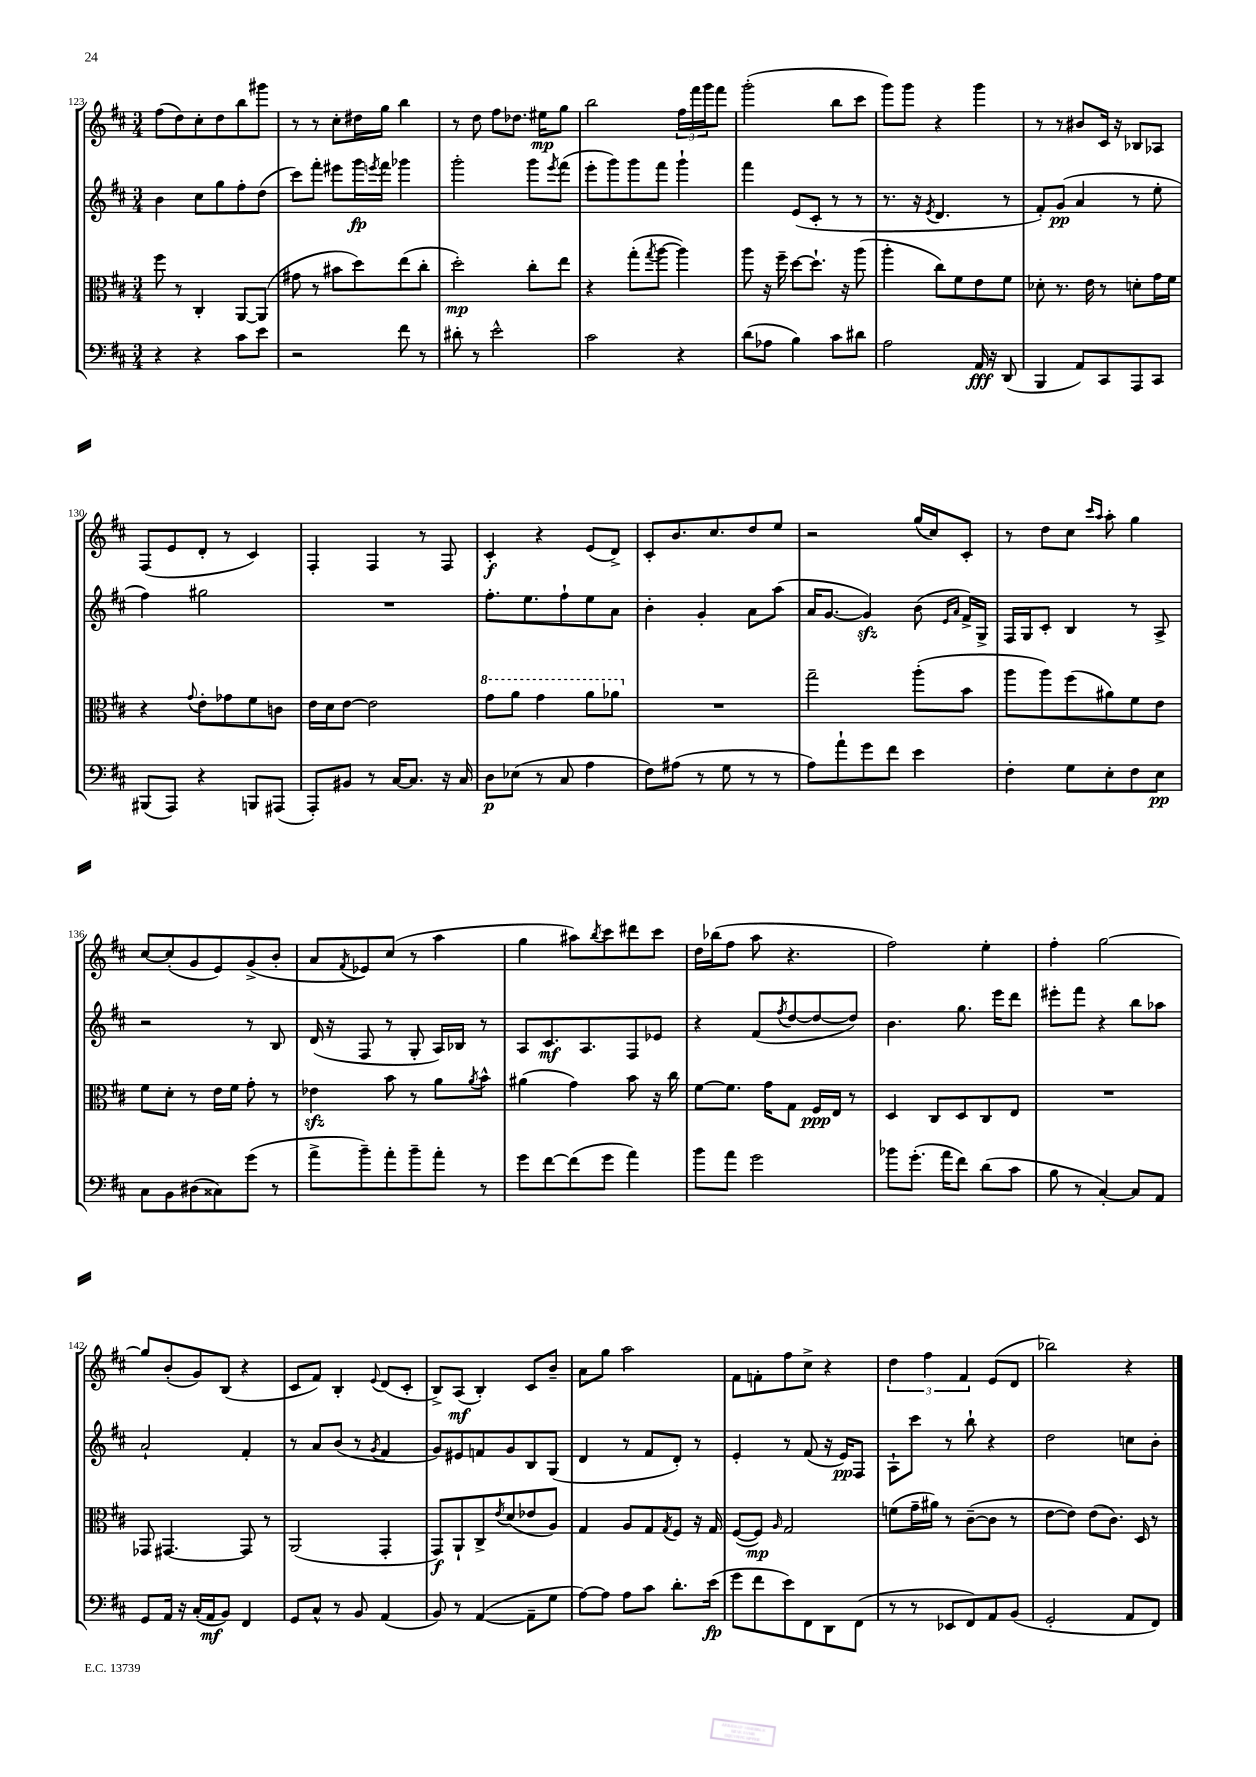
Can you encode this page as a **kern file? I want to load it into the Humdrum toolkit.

**kern	**dynam	**kern	**dynam	**kern	**dynam	**kern	**dynam
*part4	*part4	*part3	*part3	*part2	*part2	*part1	*part1
*staff4	*staff4	*staff3	*staff3	*staff2	*staff2	*staff1	*staff1
*clefF4	*	*clefC3	*	*clefG2	*	*clefG2	*
*k[f#c#]	*	*k[f#c#]	*	*k[f#c#]	*	*k[f#c#]	*
*M3/4	*	*M3/4	*	*M3/4	*	*M3/4	*
=123	=123	=123	=123	=123	=123	=123	=123
4r	.	8ff#\	.	4b\	.	(8ff#\L	.
.	.	8r	.	.	.	8dd\)	.
4r	.	4C#'/	.	8cc#\L	.	8cc#'\	.
.	.	.	.	8gg\	.	8dd\	.
8c#\L	.	[8AA/L	.	8ff#'\	.	8bb\	.
8e\J	.	(8AA/J]	.	(8dd\J	.	8ggg#X\J	.
=124	=124	=124	=124	=124	=124	=124	=124
2r	.	8g#X\	.	8ccc#\L)	.	8r	.
.	.	8r	.	8fff#'\J	.	8r	.
.	.	8b#X\L	.	8eee#X\L	.	8cc#'\L	.
.	.	8dd\)	.	16ggg\L	fp	16dd#X\L	.
.	.	.	.	8qeeen/	.	.	.
.	.	.	.	16fff#\JJ	.	16gg\JJ	.
8f#\	.	(8ee\	.	4ggg-X\	.	4bb\	.
8r	.	8cc#'\J	.	.	.	.	.
=125	=125	=125	=125	=125	=125	=125	=125
8d#X'\	.	2dd'\)	mp	2ggg'\	.	8r	.
8r	.	.	.	.	.	8dd\	.
2e^^\	.	.	.	.	.	8ff#\L	.
.	.	.	.	.	.	8.dd-X\J	.
.	.	8cc#'\L	.	8ggg\L	.	.	.
.	.	.	.	.	.	16ee#X\KL	mp
.	.	.	.	8qeee/	.	.	.
.	.	8ee\J	.	(8fff#\J	.	8gg\J	.
=126	=126	=126	=126	=126	=126	=126	=126
2c#\	.	4r	.	8eee'\L	.	2bb\	.
.	.	.	.	8ggg\)	.	.	.
.	.	(8gg'\L	.	8ggg\	.	.	.
.	.	8qgg/	.	.	.	.	.
.	.	[8aa\J	.	8fff#\J	.	.	.
4r	.	4aa\])	.	4ggg`\	.	24ff#\LL	.
.	.	.	.	.	.	24fff#\	.
.	.	.	.	.	.	24ggg\J	.
.	.	.	.	.	.	8fff#\J	.
=127	=127	=127	=127	=127	=127	=127	=127
(8d\L	.	8aa\	.	4fff#\	.	(2ggg'\	.
8A-X\J	.	16r	.	.	.	.	.
.	.	16ff#~\	.	.	.	.	.
4B\)	.	[8dd\L	.	(8e/L	.	.	.
.	.	8.dd`\J]	.	8c#'/J	.	.	.
8c#\L	.	.	.	8r	.	8bb\L	.
.	.	16r	.	.	.	.	.
8d#X\J	.	(8aa\	.	8r	.	8ccc#\J	.
=128	=128	=128	=128	=128	=128	=128	=128
2A\	.	4aa'\	.	8.r	.	8ggg\L)	.
.	.	.	.	.	.	8ggg\J	.
.	.	.	.	16r	.	.	.
.	.	.	.	8qe/	.	.	.
.	.	8cc#\L)	.	4.d/	.	4r	.
.	.	8f#\	.	.	.	.	.
16AA/	fff	8e\	.	.	.	4ggg\	.
16r	.	.	.	.	.	.	.
(8DD/	.	8f#\J	.	8r	.	.	.
=129	=129	=129	=129	=129	=129	=129	=129
4BBB/	.	8d-X'\	.	8f#'/L)	.	8r	.
.	.	8.r	.	(8g/J	pp	8r	.
8AA/L)	.	.	.	4a/	.	8b#X/L	.
.	.	16e\	.	.	.	.	.
8CC#/	.	8r	.	.	.	16c#/Jk	.
.	.	.	.	.	.	16r	.
8AAA/	.	8dn'\L	.	8r	.	8B-X/L	.
8CC#/J	.	16g\L	.	8ee'\	.	8A-X/J	.
.	.	16f#\JJ	.	.	.	.	.
!!LO:LB:g=z
=130	=130	=130	=130	=130	=130	=130	=130
(8BBB#X/L	.	4r	.	4ff#\)	.	(8F#/L	.
8AAA/J)	.	.	.	.	.	8e/	.
.	.	8qqg/	.	.	.	.	.
4r	.	8e'\L	.	2gg#X\	.	8d'/J	.
.	.	8g-X\	.	.	.	8r	.
8BBBn/L	.	8f#\	.	.	.	4c#/)	.
(8AAA#X/J	.	8cn\J	.	.	.	.	.
=131	=131	=131	=131	=131	=131	=131	=131
8AAA'/L)	.	16e\LL	.	2.r	.	4F#'/	.
.	.	16d\J	.	.	.	.	.
8BB#X/J	.	[8e\J	.	.	.	.	.
8r	.	2e\]	.	.	.	4F#/	.
[16C#/KL	.	.	.	.	.	.	.
8.C#/J]	.	.	.	.	.	.	.
.	.	.	.	.	.	8r	.
16r	.	.	.	.	.	8F#/	.
16C#/	.	.	.	.	.	.	.
=132	=132	=132	=132	=132	=132	=132	=132
*	*	*8va	*	*	*	*	*
8D\L	p	8gg\L	.	8.ff#'\L	.	4c#'/	f
(8E-X\J	.	8aa\J	.	.	.	.	.
.	.	.	.	8.ee\	.	.	.
8r	.	4gg\	.	.	.	4r	.
8C#/	.	.	.	8ff#`\	.	.	.
4A\	.	8aa\L	.	8ee\	.	(8e/L	.
.	.	8aa-X\J	.	8a\J	.	8d^/J)	.
=133	=133	=133	=133	=133	=133	=133	=133
*	*	*X8va	*	*	*	*	*
8F#\L)	.	2.r	.	4b'\	.	8c#'/L	.
(8A#X\J	.	.	.	.	.	8.b/	.
8r	.	.	.	4g'/	.	.	.
.	.	.	.	.	.	8.cc#/	.
8G\	.	.	.	.	.	.	.
8r	.	.	.	8a\L	.	8dd/	.
8r	.	.	.	(8aa\J	.	8ee/J	.
=134	=134	=134	=134	=134	=134	=134	=134
8A\L)	.	2gg~\	.	16a/KL	.	2r	.
.	.	.	.	[8.g/J	.	.	.
8a`\	.	.	.	.	.	.	.
8g\	.	.	.	4gzz/])	.	.	.
8f#\J	.	.	.	.	.	.	.
4e\	.	(8aa'\L	.	(8b\	.	(16gg/LL	.
.	.	.	.	.	.	16cc#/J)	.
.	.	.	.	16qqe/LL	.	.	.
.	.	.	.	16qqa/JJ	.	.	.
.	.	8b\J	.	16f#^/LL)	.	8c#'/J	.
.	.	.	.	16G^/JJ	.	.	.
=135	=135	=135	=135	=135	=135	=135	=135
4F#'\	.	8aa\L	.	16F#/LL	.	8r	.
.	.	.	.	16G/J	.	.	.
.	.	8aa\)	.	8c#'/J	.	8dd\L	.
8G\L	.	(8ff#\	.	4B/	.	8cc#\J	.
.	.	.	.	.	.	16qqccc#/LL	.
.	.	.	.	.	.	16qqaa/JJ	.
8E'\	.	8a#X\)	.	.	.	8aa'\	.
8F#\	.	8f#\	.	8r	.	4gg\	.
8E\J	pp	8e\J	.	8A^/	.	.	.
!!LO:LB:g=z
=136	=136	=136	=136	=136	=136	=136	=136
8C#\L	.	8f#\L	.	2r	.	[8cc#/L	.
8BB\	.	8d'\J	.	.	.	(8cc#'/]	.
(8D#X\	.	8r	.	.	.	8g/	.
8C##X\)	.	16e\LL	.	.	.	8e/)	.
.	.	16f#\JJ	.	.	.	.	.
(8g\J	.	8g'\	.	8r	.	(8g^/	.
8r	.	8r	.	8B/	.	8b'/J	.
=137	=137	=137	=137	=137	=137	=137	=137
8a^\L	.	4e-Xzz\	.	(16d/	.	8a/L	.
.	.	.	.	16r	.	.	.
.	.	.	.	.	.	8qf#/	.
8b~\)	.	.	.	8F#/	.	8e-X/)	.
8a'\	.	8b\	.	8r	.	(8cc#/J	.
8b~\	.	8r	.	8G'/	.	8r	.
8a'\J	.	8a\L	.	16A/LL)	.	4aa\	.
.	.	.	.	16B-X/JJ	.	.	.
.	.	8qa/	.	.	.	.	.
8r	.	8b^^\J	.	8r	.	.	.
=138	=138	=138	=138	=138	=138	=138	=138
8g\L	.	(4a#X\	.	8A/L	.	4gg\	.
[8f#\	.	.	.	8.c#/	mf	.	.
(8f#\]	.	4g\)	.	.	.	8aa#X\L)	.
.	.	.	.	8.A/	.	.	.
.	.	.	.	.	.	8qbb/	.
8g\J	.	.	.	.	.	8ccc#\	.
4a\)	.	8b\	.	8F#/	.	8ddd#X\	.
.	.	16r	.	8e-X/J	.	8ccc#\J	.
.	.	16cc#\	.	.	.	.	.
=139	=139	=139	=139	=139	=139	=139	=139
8b\L	.	[8f#\L	.	4r	.	16dd\LL	.
.	.	.	.	.	.	(16bb-X\J	.
8a\J	.	8.f#\J]	.	.	.	8ff#\J	.
2g\	.	.	.	(8f#/L	.	8aa\	.
.	.	16g\KL	.	.	.	.	.
.	.	.	.	8qff#/	.	.	.
.	.	8G\J	.	[8dd/	.	4.r	.
.	.	16F#/LL	ppp	8dd/_	.	.	.
.	.	16E/JJ	.	.	.	.	.
.	.	8r	.	8dd/J])	.	.	.
=140	=140	=140	=140	=140	=140	=140	=140
8b-X\L	.	4D/	.	4.b\	.	2ff#\)	.
(8.g'\J	.	.	.	.	.	.	.
.	.	8C#/L	.	.	.	.	.
16a\KL	.	.	.	.	.	.	.
8f#\J)	.	8D/	.	8.gg\	.	.	.
(8d\L	.	8C#/	.	.	.	4ee'\	.
.	.	.	.	16eee\KL	.	.	.
8c#\J	.	8E/J	.	8ddd\J	.	.	.
=141	=141	=141	=141	=141	=141	=141	=141
8B\	.	2.r	.	8eee#X'\L	.	4ff#'\	.
8r	.	.	.	8fff#\J	.	.	.
[4C#'/)	.	.	.	4r	.	[2gg\	.
8C#/L]	.	.	.	8bb\L	.	.	.
8AA/J	.	.	.	8aa-X\J	.	.	.
!!LO:LB:g=z
=142	=142	=142	=142	=142	=142	=142	=142
8GG/L	.	8GG-X/	.	2a`/	.	8gg/L]	.
16AA/Jk	.	[4.GG#X/	.	.	.	(8b'/	.
16r	.	.	.	.	.	.	.
(16C#'/LL	.	.	.	.	.	8g/)	.
16AA/J	mf	.	.	.	.	.	.
8BB/J)	.	.	.	.	.	(8B/J	.
4FF#/	.	8GG#/]	.	4f#'/	.	4r	.
.	.	8r	.	.	.	.	.
=143	=143	=143	=143	=143	=143	=143	=143
8GG/L	.	(2AA/	.	8r	.	8c#/L	.
8C#^^/J	.	.	.	8a/L	.	8f#/J)	.
8r	.	.	.	(8b/J	.	4B'/	.
8BB/	.	.	.	8r	.	.	.
.	.	.	.	8qg/	.	8qqe/	.
(4AA/	.	4GG'/	.	4f#/	.	(8d/L	.
.	.	.	.	.	.	8c#'/J	.
=144	=144	=144	=144	=144	=144	=144	=144
8BB/)	.	8GG/L)	f	8g/L)	.	8B^/L)	.
8r	.	8AA`/	.	8e#X/	.	(8A/J	mf
([4AA/	.	8C#^/	.	8fn/	.	4B'/)	.
.	.	8qe/	.	.	.	.	.
.	.	(8d/	.	8g/	.	.	.
8AA~\L]	.	8e-X/	.	8B/	.	8c#/L	.
8G\J	.	8A/J)	.	(8G/J	.	8b~/J	.
=145	=145	=145	=145	=145	=145	=145	=145
[8A\L)	.	4G/	.	4d/	.	8a\L	.
8A\J]	.	.	.	.	.	8gg\J	.
8A\L	.	8A/L	.	8r	.	2aa\	.
8c#\J	.	8G/	.	8f#/L	.	.	.
.	.	8qG/	.	.	.	.	.
8.d'\L	.	8F#/J	.	8d'/J)	.	.	.
.	.	16r	.	8r	.	.	.
(16e\Jk	fp	16G/	.	.	.	.	.
=146	=146	=146	=146	=146	=146	=146	=146
8g\L	.	([8F#/L	.	4e'/	.	8f#\L	.
8f#\	.	8F#/J])	mp	.	.	8fn'\	.
.	.	16qqA/	.	.	.	.	.
8e\)	.	2G/	.	8r	.	8ff#\	.
8FF#\	.	.	.	(8f#/	.	8cc#^\J	.
8DD\	.	.	.	16r	.	4r	.
.	.	.	.	16e/KL)	pp	.	.
(8FF#\J	.	.	.	8F#/J	.	.	.
=147	=147	=147	=147	=147	=147	=147	=147
8r	.	(8fn\L	.	8A`\L	.	6dd\	.
8r	.	16g~\L	.	8ccc#\J	.	.	.
.	.	.	.	.	.	6ff#\	.
.	.	16a#X\JJ)	.	.	.	.	.
8EE-X/L	.	8r	.	8r	.	.	.
.	.	.	.	.	.	6f#/	.
8FF#/)	.	([8c#~\L	.	8bb`\	.	.	.
8AA/	.	8c#\J]	.	4r	.	(8e/L	.
(8BB/J	.	8r	.	.	.	8d/J	.
=148	=148	=148	=148	=148	=148	=148	=148
2GG'/	.	[8e\L	.	2dd\	.	2bb-X\)	.
.	.	8e\J])	.	.	.	.	.
.	.	(8e\L	.	.	.	.	.
.	.	8.c#\J)	.	.	.	.	.
8AA/L	.	.	.	8ccn\L	.	4r	.
.	.	16D/	.	.	.	.	.
8FF#/J)	.	8r	.	8b'\J	.	.	.
==	==	==	==	==	==	==	==
*-	*-	*-	*-	*-	*-	*-	*-
